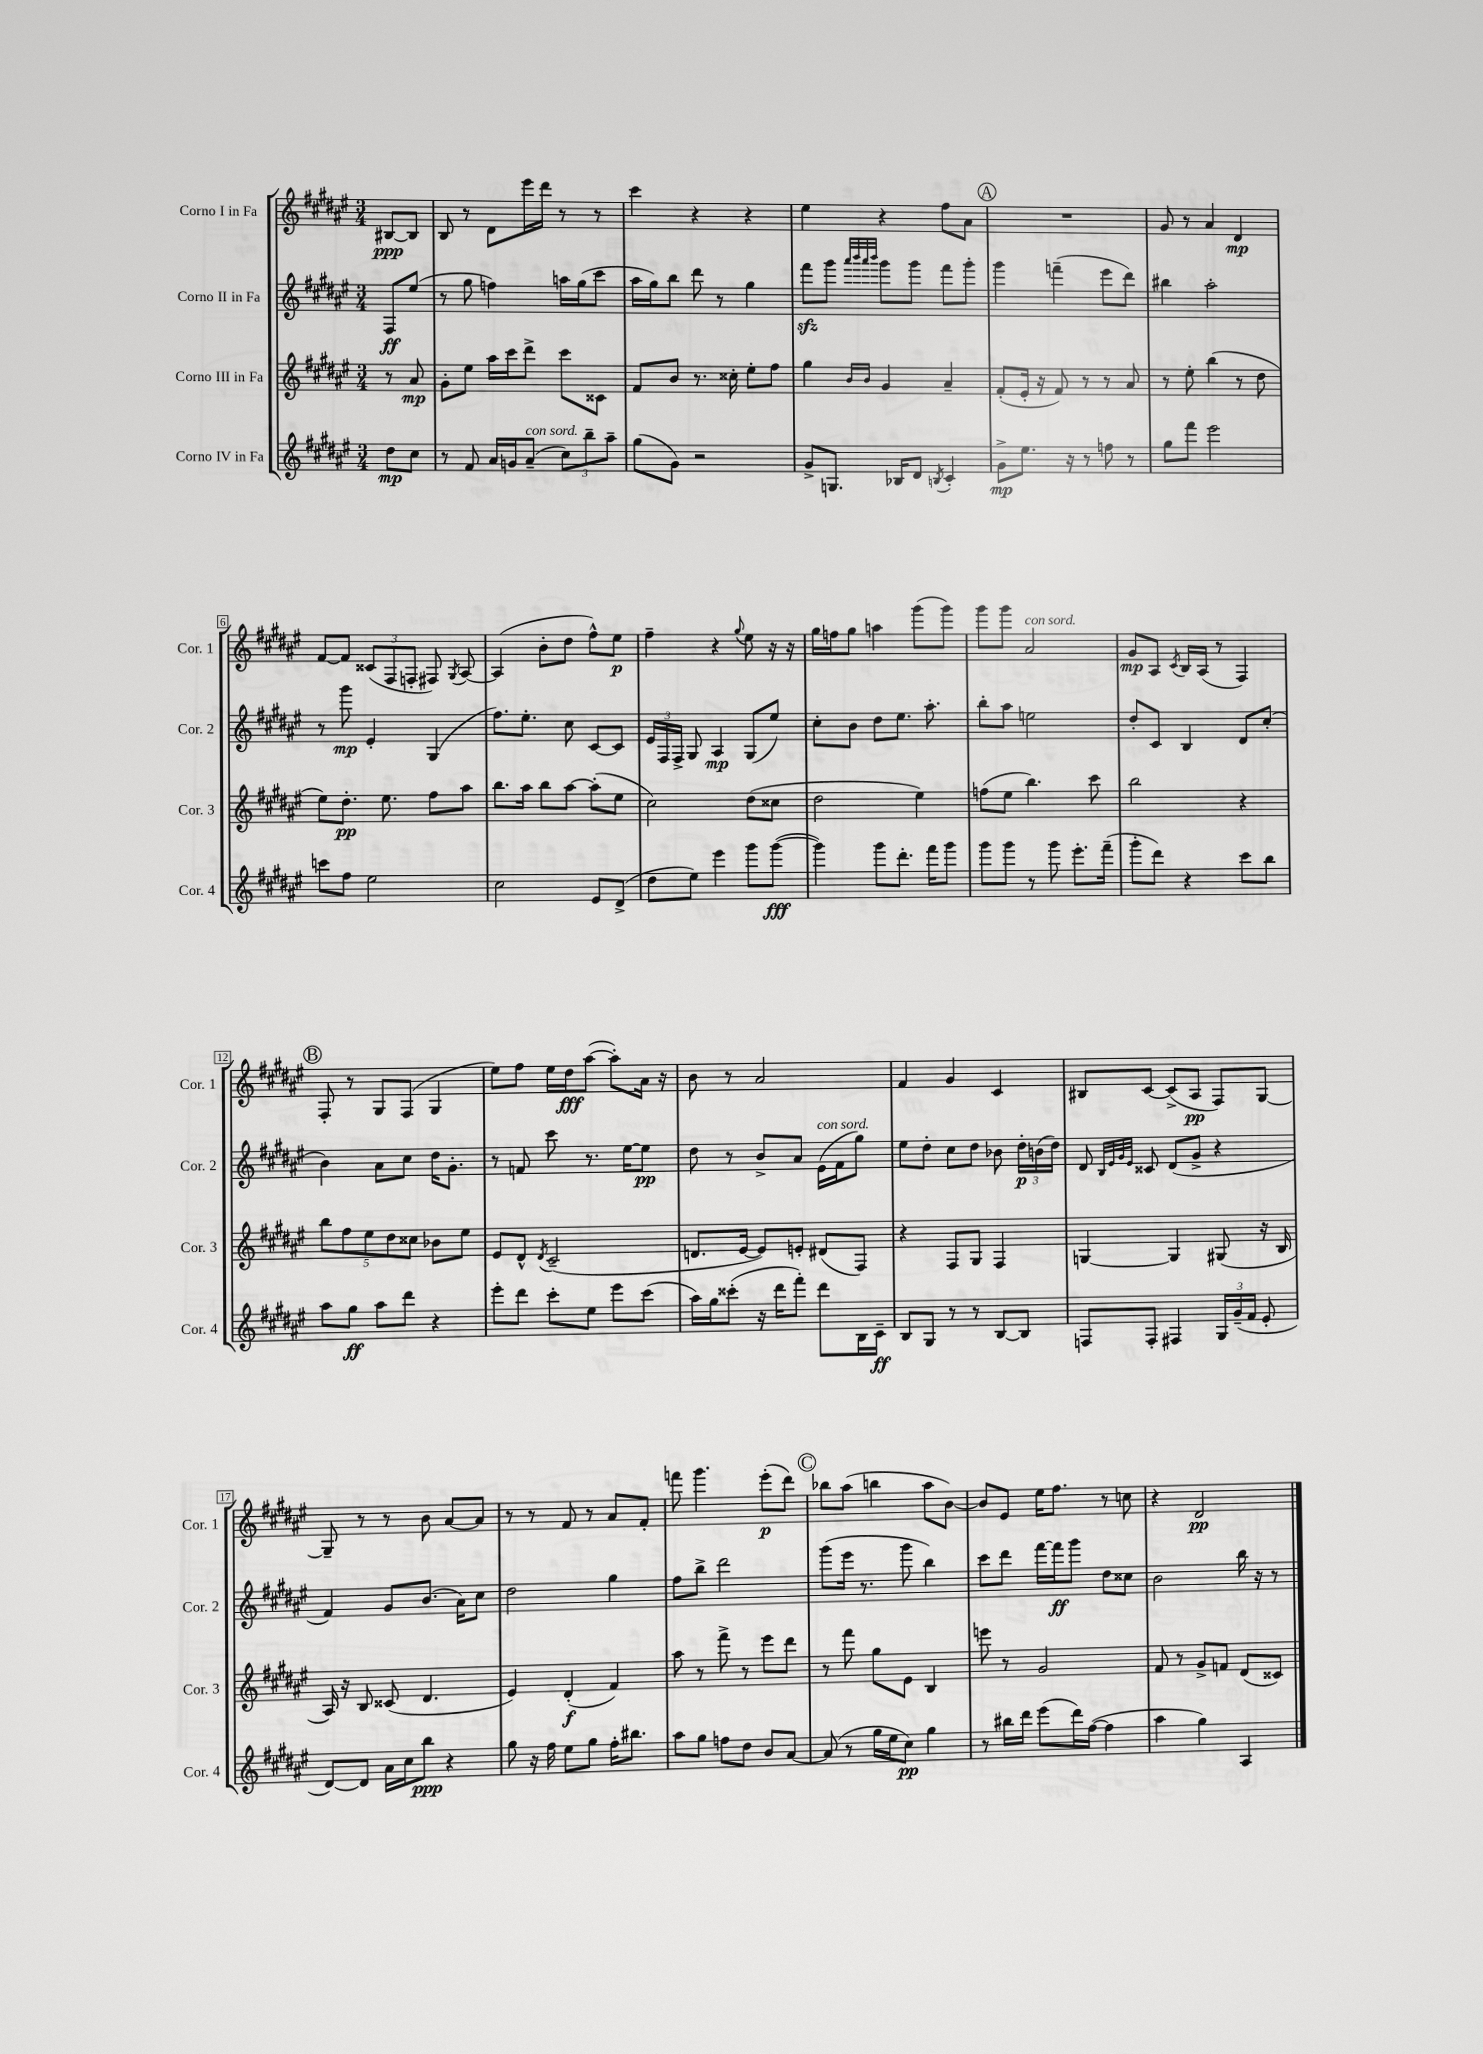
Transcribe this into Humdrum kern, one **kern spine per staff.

**kern	**dynam	**kern	**dynam	**kern	**dynam	**kern	**dynam
*part4	*part4	*part3	*part3	*part2	*part2	*part1	*part1
*staff4	*staff4	*staff3	*staff3	*staff2	*staff2	*staff1	*staff1
*I"Corno IV in Fa	*	*I"Corno III in Fa	*	*I"Corno II in Fa	*	*I"Corno I in Fa	*
*I'Cor. 4	*	*I'Cor. 3	*	*I'Cor. 2	*	*I'Cor. 1	*
*clefG2	*	*clefG2	*	*clefG2	*	*clefG2	*
*k[f#c#g#d#a#e#]	*	*k[f#c#g#d#a#e#]	*	*k[f#c#g#d#a#e#]	*	*k[f#c#g#d#a#e#]	*
*M3/4	*	*M3/4	*	*M3/4	*	*M3/4	*
=	=	=	=	=	=	=	=
8dd#\L	mp	8r	.	8F#/L	ff	[8B#X/L	ppp
8cc#\J	.	8a#/	mp	(8ee#/J	.	8B#/J]	.
=1	=1	=1	=1	=1	=1	=1	=1
8r	.	8g#'\L	.	8r	.	8B/	.
8f#/	.	8ee#\J	.	8gg#\	.	8r	.
16a#/LL	.	16aa#\LL	.	4ffn\)	.	8d#\L	.
16gn/J	.	16ccc#\J	.	.	.	.	.
!LO:TX:a:i:t=con sord.	!	!	!	!	!	!	!
(8a#~/J	.	8ddd#^\J	.	.	.	16eee#\L	.
.	.	.	.	.	.	16ddd#\JJ	.
12cc#\L)	.	8ccc#\L	.	16aan\LL	.	8r	.
.	.	.	.	(16gg#\J	.	.	.
12bb~\	.	.	.	.	.	.	.
.	.	8c##X\J	.	8ccc#\J	.	8r	.
12aa#~\J	.	.	.	.	.	.	.
=2	=2	=2	=2	=2	=2	=2	=2
(8gg#\L	.	8f#/L	.	16aa#\LL	.	4ccc#\	.
.	.	.	.	16gg#\J)	.	.	.
8g#\J)	.	8b/J	.	8bb\J	.	.	.
2r	.	8.r	.	8ddd#\	.	4r	.
.	.	.	.	8r	.	.	.
.	.	16cc##X'\	.	.	.	.	.
.	.	8ee#'\L	.	4gg#\	.	4r	.
.	.	8ff#\J	.	.	.	.	.
=3	=3	=3	=3	=3	=3	=3	=3
8g#^/L	.	4gg#\	.	8fff#zz\L	.	4ee#\	.
8.Gn/J	.	.	.	8ggg#\J	.	.	.
.	.	.	.	32qqaaa#/LLL	.	.	.
.	.	.	.	32qqbbb/	.	.	.
.	.	16qqb/LL	.	32qqaaa#/	.	.	.
.	.	16qqb/JJ	.	32qqbbb/JJJ	.	.	.
.	.	4g#/	.	8ggg#\L	.	4r	.
16B-X/KL	.	.	.	.	.	.	.
8d#/J	.	.	.	8ggg#\J	.	.	.
8qBn/	.	.	.	.	.	.	.
4c#'/	.	4a#~/	.	8fff#\L	.	8ff#\L	.
.	.	.	.	8ggg#'\J	.	8a#\J	.
!!LO:REH:place=s1:t=A
=4	=4	=4	=4	=4	=4	=4	=4
8g#^\L	mp	(8f#'/L	.	4ggg#\	.	2.r	.
8.ee#\J	.	16e#'/Jk	.	.	.	.	.
.	.	16r	.	.	.	.	.
.	.	8f#/)	.	(4fffn~\	.	.	.
16r	.	.	.	.	.	.	.
8r	.	8r	.	.	.	.	.
8ffn\	.	8r	.	8eee#\L	.	.	.
8r	.	8a#/	.	8ddd#\J)	.	.	.
=5	=5	=5	=5	=5	=5	=5	=5
8gg#\L	.	8r	.	4bb#X\	.	8g#/	.
8fff#\J	.	8ee#'\	.	.	.	8r	.
2eee#\	.	(4bb\	.	2aa#'\	.	4a#/	.
.	.	8r	.	.	.	4d#/	mp
.	.	8dd#\	.	.	.	.	.
!!LO:LB:g=z
=6	=6	=6	=6	=6	=6	=6	=6
8cccn\L	.	8ee#\L)	.	8r	.	[8f#/L	.
8ff#\J	.	8.dd#'\J	pp	8ggg#\	mp	8f#/J]	.
2ee#\	.	.	.	4e#'/	.	(12c##X/L	.
.	.	8.ee#\	.	.	.	.	.
.	.	.	.	.	.	12F#/	.
.	.	.	.	.	.	12Fn'/J	.
.	.	8ff#\L	.	(4G#/	.	8F#X/)	.
.	.	.	.	.	.	8qG#/	.
.	.	8aa#\J	.	.	.	[8A#/	.
=7	=7	=7	=7	=7	=7	=7	=7
2cc#\	.	8.bb\L	.	8.ff#\L)	.	(4A#/]	.
.	.	16aa#\Jk	.	8.ee#'\J	.	.	.
.	.	8bb\L	.	.	.	8b'\L	.
.	.	[8aa#\J	.	8cc#\	.	8dd#\J	.
8e#/L	.	(8aa#'\L]	.	[8c#/L	.	8ff#^^\L)	.
(8d#^/J	.	8ee#\J	.	8c#/J]	.	8ee#\J	p
=8	=8	=8	=8	=8	=8	=8	=8
8dd#\L	.	2cc#\)	.	24e#/LL	.	4ff#~\	.
.	.	.	.	24F#/	.	.	.
.	.	.	.	24F#^/JJ	.	.	.
8ee#\J)	.	.	.	8G#/	.	.	.
4eee#\	.	.	.	4A#/	mp	4r	.
.	.	.	.	.	.	8qqgg#/	.
8ggg#\L	.	(8dd#\L	.	(8G#/L	.	8ee#\	.
([8ggg#\J	fff	8cc##X\J	.	8ee#/J)	.	16r	.
.	.	.	.	.	.	16r	.
=9	=9	=9	=9	=9	=9	=9	=9
4ggg#\])	.	2dd#\	.	8cc#'\L	.	16gg#\LL	.
.	.	.	.	.	.	16ffn\J	.
.	.	.	.	8b\J	.	8gg#\J	.
8ggg#\L	.	.	.	8dd#\L	.	4aan\	.
8.ddd#'\J	.	.	.	8.ee#\J	.	.	.
.	.	4ee#\)	.	.	.	(8ggg#\L	.
16fff#\KL	.	.	.	8.aa#'\	.	.	.
8ggg#\J	.	.	.	.	.	8ggg#\J)	.
=10	=10	=10	=10	=10	=10	=10	=10
8ggg#\L	.	(8ffn\L	.	8bb'\L	.	8ggg#\L	.
8ggg#\J	.	8ee#\J	.	8aa#\J	.	8ggg#\J	.
!	!	!	!	!	!	!LO:TX:a:i:t=con sord.	!
8r	.	4.bb\)	.	2een\	.	2a#/	.
8ggg#\	.	.	.	.	.	.	.
8.eee#'\L	.	.	.	.	.	.	.
.	.	8ccc#\	.	.	.	.	.
(16fff#~\Jk	.	.	.	.	.	.	.
=11	=11	=11	=11	=11	=11	=11	=11
8ggg#'\L	.	2bb\	.	8dd#'/L	.	8g#/L	mp
8ddd#\J)	.	.	.	8c#/J	.	8A#/J	.
.	.	.	.	.	.	8qc#/	.
4r	.	.	.	4B/	.	16B/LL	.
.	.	.	.	.	.	(16A#/JJ	.
.	.	.	.	.	.	8r	.
8ccc#\L	.	4r	.	8d#/L	.	4F#/)	.
8bb\J	.	.	.	(8cc#'/J	.	.	.
!!LO:LB:g=z
!!LO:REH:place=s1:t=B
=12	=12	=12	=12	=12	=12	=12	=12
8aa#\L	.	10bb\L	.	4b\)	.	8F#'/	.
.	.	10ff#\	.	.	.	.	.
8gg#\J	ff	.	.	.	.	8r	.
.	.	10ee#\	.	.	.	.	.
8aa#\L	.	.	.	8a#\L	.	8G#/L	.
.	.	10dd#\	.	.	.	.	.
8ddd#\J	.	.	.	8cc#\J	.	(8F#/J	.
.	.	10cc##X\J	.	.	.	.	.
4r	.	8b-X\L	.	16dd#\KL	.	4G#/	.
.	.	.	.	8.g#'\J	.	.	.
.	.	8ee#\J	.	.	.	.	.
=13	=13	=13	=13	=13	=13	=13	=13
8eee#'\L	.	8e#/L	.	8r	.	8ee#\L)	.
8ddd#\J	.	8d#^^/J	.	8fn/	.	8ff#\J	.
.	.	8qd#/	.	.	.	.	.
8ccc#'\L	.	(2c#~/	.	8ccc#\	.	16ee#\LL	.
.	.	.	.	.	.	16dd#\J	fff
8ee#\J	.	.	.	8.r	.	([8aa#\J	.
8eee#\L	.	.	.	.	.	8aa#'\L])	.
.	.	.	.	[16ee#\KL	.	.	.
(8ccc#\J	.	.	.	8ee#\J]	pp	16a#\Jk	.
.	.	.	.	.	.	16r	.
=14	=14	=14	=14	=14	=14	=14	=14
16aa#\LL)	.	8.dn/L	.	8dd#\	.	8b\	.
16gg#\J	.	.	.	.	.	.	.
(8ccc##X'\J	.	.	.	8r	.	8r	.
.	.	[16e#/Jk	.	.	.	.	.
16r	.	8e#/L])	.	8b^/L	.	2a#/	.
16ddd#\KL	.	.	.	.	.	.	.
8fff#'\J)	.	8en'/J	.	8a#/J	.	.	.
!	!	!	!	!LO:TX:a:i:t=con sord.	!	!	!
8ddd#\L	.	(8d#X/L	.	(16e#\LL	.	.	.
.	.	.	.	16f#\J	.	.	.
16B\L	.	8F#/J)	.	8gg#\J)	.	.	.
16c#~\JJ	ff	.	.	.	.	.	.
=15	=15	=15	=15	=15	=15	=15	=15
8B/L	.	4r	.	8ee#\L	.	4f#/	.
8G#/J	.	.	.	8dd#'\J	.	.	.
8r	.	8F#/L	.	8cc#\L	.	4g#/	.
8r	.	8G#/J	.	8dd#\J	.	.	.
[8B/L	.	4F#/	.	8b-X\	.	4c#/	.
8B/J]	.	.	.	24dd#'\LL	p	.	.
.	.	.	.	(24bn\	.	.	.
.	.	.	.	24dd#\JJ)	.	.	.
=16	=16	=16	=16	=16	=16	=16	=16
8Fn/L	.	[4Gn/	.	8d#/	.	8B#X/L	.
.	.	.	.	32qqB/LLL	.	.	.
.	.	.	.	32qqe#/	.	.	.
.	.	.	.	32qqg#/	.	.	.
.	.	.	.	32qqe#/JJJ	.	.	.
8F'/J	.	.	.	8c##X/	.	[8c#/J	.
4F#X/	.	4G/]	.	(8d#/L	.	(8c#^/L]	.
.	.	.	.	8g#^/J	.	8A#/J	pp
24G#/LL	.	(8G#X/	.	4r	.	8F#/L)	.
(24g#~/	.	.	.	.	.	.	.
24f#/JJ	.	.	.	.	.	.	.
8e#'/	.	16r	.	.	.	[8G#/J	.
.	.	16B/	.	.	.	.	.
!!LO:LB:g=z
=17	=17	=17	=17	=17	=17	=17	=17
[8d#/L)	.	16A#/)	.	4f#/)	.	8G#~/]	.
.	.	16r	.	.	.	.	.
8d#/J]	.	8B/	.	.	.	8r	.
16a#\LL	.	(8c##X/	.	8g#/L	.	8r	.
16cc#\J	.	.	.	.	.	.	.
8bb\J	ppp	4.d#/	.	(8.b/J	.	8b\	.
4r	.	.	.	.	.	[8a#/L	.
.	.	.	.	16a#\KL)	.	.	.
.	.	.	.	8cc#\J	.	8a#/J]	.
=18	=18	=18	=18	=18	=18	=18	=18
8gg#\	.	4e#/)	.	2dd#\	.	8r	.
16r	.	.	.	.	.	8r	.
16ff#\	.	.	.	.	.	.	.
8ee#\L	.	(4d#'/	f	.	.	8f#/	.
8gg#\J	.	.	.	.	.	8r	.
16ff#'\KL	.	4f#/)	.	4gg#\	.	8a#/L	.
8.bb#X\J	.	.	.	.	.	.	.
.	.	.	.	.	.	8f#'/J	.
=19	=19	=19	=19	=19	=19	=19	=19
8aa#\L	.	8aa#\	.	8ff#\L	.	8fffn\	.
8gg#\J	.	8r	.	8bb^\J	.	4.ggg#\	.
8ffn\L	.	8fff#^\	.	2ddd#\	.	.	.
8dd#\J	.	8r	.	.	.	.	.
8b/L	.	8eee#\L	.	.	.	(8eee#'\L	p
[8a#/J	.	8ddd#\J	.	.	.	8ddd#\J)	.
!!LO:REH:place=s1:t=C
=20	=20	=20	=20	=20	=20	=20	=20
(8a#/]	.	8r	.	(8ggg#\L	.	8bb-X\L	.
8r	.	8fff#\	.	16eee#\Jk	.	(8aa#\J	.
.	.	.	.	8.r	.	.	.
16gg#\LL	.	8gg#\L	.	.	.	4bbn\	.
16ee#\J	.	.	.	.	.	.	.
8cc#\J)	pp	8e#\J	.	8ggg#\	.	.	.
4gg#\	.	4B/	.	4bb\)	.	8aa#\L	.
.	.	.	.	.	.	[8b\J)	.
=21	=21	=21	=21	=21	=21	=21	=21
8r	.	8eeen\	.	8ccc#\L	.	8b/L]	.
16bb#X\LL	.	8r	.	8ddd#\J	.	8e#/J	.
16ddd#\JJ	.	.	.	.	.	.	.
(8eee#\L	.	2g#/	.	[16fff#\LL	.	16ee#\KL	.
.	.	.	.	16fff#\J]	ff	8.ff#\J	.
16ddd#\L)	.	.	.	8ggg#\J	.	.	.
([16ff#\JJ	.	.	.	.	.	.	.
4ff#\]	.	.	.	8dd#\L	.	8r	.
.	.	.	.	8cc##X\J	.	8ccn\	.
=22	=22	=22	=22	=22	=22	=22	=22
4aa#\	.	8f#/	.	2b\	.	4r	.
.	.	8r	.	.	.	.	.
4gg#\)	.	8g#^/L	.	.	.	2d#/	pp
.	.	8fn/J	.	.	.	.	.
4A#/	.	(8d#/L	.	16bb\	.	.	.
.	.	.	.	16r	.	.	.
.	.	8c##X/J)	.	8r	.	.	.
==	==	==	==	==	==	==	==
*-	*-	*-	*-	*-	*-	*-	*-
